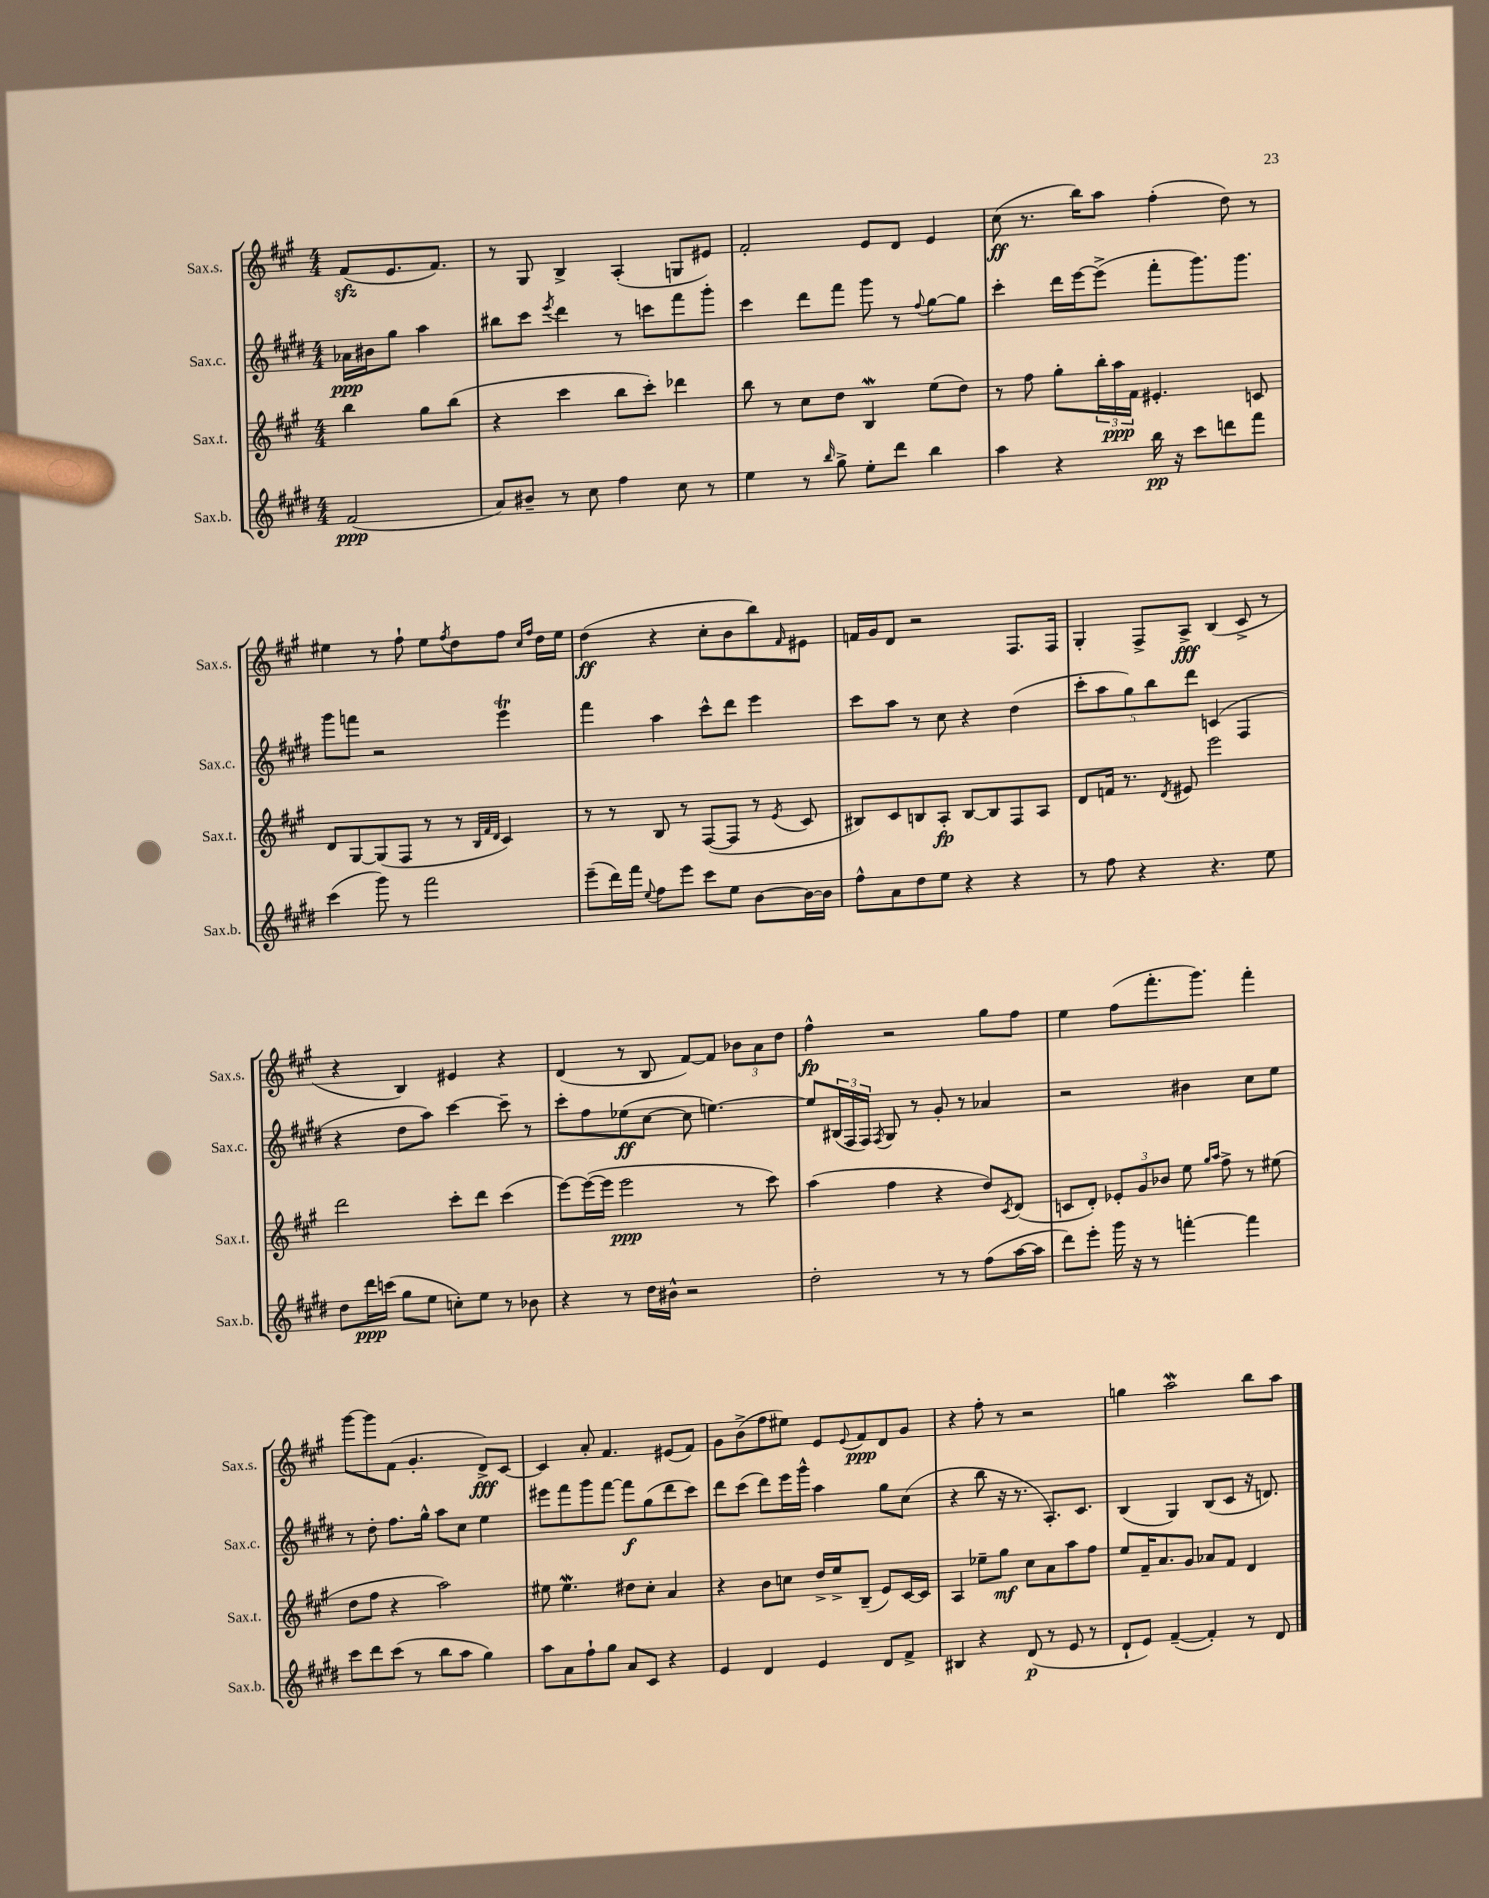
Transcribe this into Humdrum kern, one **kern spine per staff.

**kern	**dynam	**kern	**dynam	**kern	**dynam	**kern	**dynam
*part4	*part4	*part3	*part3	*part2	*part2	*part1	*part1
*staff4	*staff4	*staff3	*staff3	*staff2	*staff2	*staff1	*staff1
*I"Sax.b.	*	*I"Sax.t.	*	*I"Sax.c.	*	*I"Sax.s.	*
*I'Sax.b.	*	*I'Sax.t.	*	*I'Sax.c.	*	*I'Sax.s.	*
*clefG2	*	*clefG2	*	*clefG2	*	*clefG2	*
*k[f#c#g#d#]	*	*k[f#c#g#]	*	*k[f#c#g#d#]	*	*k[f#c#g#]	*
*M4/4	*	*M4/4	*	*M4/4	*	*M4/4	*
=	=	=	=	=	=	=	=
(2f#/	ppp	4bb\	.	16a-X\LL	ppp	(8f#zz/L	.
.	.	.	.	16b#X\J	.	.	.
.	.	.	.	8gg#\J	.	8.e/	.
.	.	8gg#\L	.	4aa\	.	.	.
.	.	.	.	.	.	8.f#/J)	.
.	.	(8bb\J	.	.	.	.	.
=1	=1	=1	=1	=1	=1	=1	=1
8a/L)	.	4r	.	8bb#X\L	.	8r	.
8b#X~/J	.	.	.	8ccc#\J	.	8G#/	.
.	.	.	.	8qeee/	.	.	.
8r	.	4ccc#\	.	4ddd#\	.	4B^/	.
8cc#\	.	.	.	.	.	.	.
4ff#\	.	8bb\L	.	8r	.	(4A'/	.
.	.	8ccc#'\J)	.	8cccn\L	.	.	.
8cc#\	.	4ddd-X\	.	8fff#\	.	8Gn/L	.
8r	.	.	.	8ggg#'\J	.	8e#X/J)	.
=2	=2	=2	=2	=2	=2	=2	=2
4ee\	.	8bb\	.	4ccc#\	.	2f#'/	.
.	.	8r	.	.	.	.	.
8r	.	8cc#\L	.	8ddd#\L	.	.	.
16qqbb/	.	.	.	.	.	.	.
8gg#^\	.	8dd\J	.	8fff#\J	.	.	.
8ee'\L	.	4BW/	.	8ggg#\	.	8e/L	.
8ddd#\J	.	.	.	8r	.	8d/J	.
.	.	.	.	8qqff#/	.	.	.
4bb\	.	(8ee\L	.	[8gg#\L	.	4e/	.
.	.	8dd\J)	.	8gg#\J]	.	.	.
=3	=3	=3	=3	=3	=3	=3	=3
4aa\	.	8r	.	4ccc#'\	.	(8cc#\	ff
.	.	8ff#\	.	.	.	8.r	.
4r	.	8gg#'\L	.	16ddd#\LL	.	.	.
.	.	.	.	[16eee\J	.	16bb\KL)	.
.	.	24bb'\L	.	(8eee^\J]	.	8aa\J	.
.	.	24aa\	ppp	.	.	.	.
.	.	24f#\JJ	.	.	.	.	.
16bb\	pp	4.e#X'/	.	8fff#'\L	.	(4ff#'\	.
16r	.	.	.	.	.	.	.
8ccc#\L	.	.	.	8.ggg#\)	.	.	.
8dddn\	.	.	.	.	.	8dd\)	.
.	.	.	.	8.ggg#\J	.	.	.
8fff#\J	.	8cn/	.	.	.	8r	.
!!LO:LB:g=z
=4	=4	=4	=4	=4	=4	=4	=4
(4ccc#\	.	8d/L	.	8ggg#\L	.	4ee#X\	.
.	.	[8G#/	.	8fffn\J	.	.	.
8ggg#\)	.	(8G#/]	.	2r	.	8r	.
8r	.	8F#/J	.	.	.	8ff#`\	.
2fff#\	.	8r	.	.	.	8ee#\L	.
.	.	.	.	.	.	8qff#/	.
.	.	8r	.	.	.	8dd\	.
.	.	32qqB/LLL	.	.	.	.	.
.	.	32qqf#/	.	.	.	.	.
.	.	32qqd/JJJ	.	.	.	.	.
.	.	4c#/)	.	4eeeT\	.	8ff#\J	.
.	.	.	.	.	.	16qqcc#/LL	.
.	.	.	.	.	.	16qqff#/JJ	.
.	.	.	.	.	.	16dd\LL	.
.	.	.	.	.	.	16ee#\JJ	.
=5	=5	=5	=5	=5	=5	=5	=5
(8eee~\L	.	8r	.	4fff#\	.	(4dd\	ff
16ddd#\L)	.	8r	.	.	.	.	.
16fff#\JJ	.	.	.	.	.	.	.
8qqee/	.	.	.	.	.	.	.
8ff#\L	.	8B/	.	4aa\	.	4r	.
8eee\J	.	8r	.	.	.	.	.
8ccc#\L	.	([8F#/L	.	8ccc#^^\L	.	8cc#'\L	.
8ee\J	.	8F#/J]	.	8ddd#\J	.	8b\	.
[8b\L	.	8r	.	4eee\	.	8bb\)	.
.	.	8qe/	.	.	.	16qqf#/	.
16b\L_	.	8c#/	.	.	.	8e#X\J	.
16b\JJ]	.	.	.	.	.	.	.
=6	=6	=6	=6	=6	=6	=6	=6
8ff#^^\L	.	8B#X/L)	.	8ccc#\L	.	16fn/LL	.
.	.	.	.	.	.	16g#/J	.
8a\	.	8c#/	.	8aa\J	.	8d/J	.
8dd#\	.	8Bn/	.	8r	.	2r	.
8ee\J	.	8A'/J	fp	8cc#\	.	.	.
4r	.	[8B/L	.	4r	.	.	.
.	.	8B/]	.	.	.	.	.
4r	.	8F#/	.	(4dd#\	.	8.F#/L	.
.	.	8A/J	.	.	.	.	.
.	.	.	.	.	.	16F#/Jk	.
=7	=7	=7	=7	=7	=7	=7	=7
8r	.	8d/L	.	10ccc#'\L	.	4G#'/	.
.	.	.	.	10aa\	.	.	.
8ff#\	.	16fn/Jk	.	.	.	.	.
.	.	8.r	.	.	.	.	.
.	.	.	.	10gg#\)	.	.	.
4r	.	.	.	.	.	8F#^/L	.
.	.	.	.	10bb\	.	.	.
.	.	8qd/	.	.	.	.	.
.	.	8e#X/	.	.	.	8A^/J	fff
.	.	.	.	10ddd#\J	.	.	.
4.r	.	2eee\	.	(4cn/	.	(4B/	.
.	.	.	.	4F#/	.	8c#^/	.
8ee\	.	.	.	.	.	8r	.
!!LO:LB:g=z
=8	=8	=8	=8	=8	=8	=8	=8
8dd#\L	.	2ddd\	.	4r	.	4r	.
16ddd#\L	ppp	.	.	.	.	.	.
(16cccn\JJ	.	.	.	.	.	.	.
8gg#\L	.	.	.	8dd#\L	.	4B/)	.
8ee\J	.	.	.	8aa\J)	.	.	.
8ccn'\L)	.	8ccc#'\L	.	[4ccc#\	.	4e#X/	.
8ee\J	.	8ddd\J	.	.	.	.	.
8r	.	(4ccc#\	.	8ccc#~\]	.	4r	.
8b-X\	.	.	.	8r	.	.	.
=9	=9	=9	=9	=9	=9	=9	=9
4r	.	[8eee\L)	.	8ccc#'\L	.	(4d/	.
.	.	(16eee\L_	.	8ff#\	.	.	.
.	.	16eee\JJ]	.	.	.	.	.
8r	.	2eee\	ppp	(8ee-X\	ff	8r	.
16dd#\LL	.	.	.	[8cc#\J	.	8B/	.
16b#X^^\JJ	.	.	.	.	.	.	.
2r	.	.	.	8cc#\]	.	[8f#/L)	.
.	.	.	.	[4.een\)	.	8f#/J]	.
.	.	8r	.	.	.	12b-X\L	.
.	.	.	.	.	.	12a\	.
.	.	8ccc#\)	.	.	.	.	.
.	.	.	.	.	.	12dd\J	.
=10	=10	=10	=10	=10	=10	=10	=10
2dd#'\	.	(4aa\	.	8ee/L]	.	4ff#^^\	fp
.	.	.	.	(24B#X/L	.	.	.
.	.	.	.	24F#/	.	.	.
.	.	.	.	24F#/JJ)	.	.	.
.	.	.	.	8qF#/	.	.	.
.	.	4ff#\	.	8G#/	.	2r	.
.	.	.	.	8r	.	.	.
8r	.	4r	.	8g#'/	.	.	.
8r	.	.	.	8r	.	.	.
(8ff#\L	.	8dd/L)	.	4a-X/	.	8gg#\L	.
.	.	8qc#/	.	.	.	.	.
[16aa\L	.	(8d/J	.	.	.	8ff#\J	.
16aa\JJ]	.	.	.	.	.	.	.
=11	=11	=11	=11	=11	=11	=11	=11
8ddd#\L)	.	8cn/L	.	2r	.	4ee\	.
8eee'\J	.	8d'/J)	.	.	.	.	.
16ggg#\	.	12e-X'/L	.	.	.	(8ff#\L	.
16r	.	.	.	.	.	.	.
.	.	12g#/	.	.	.	.	.
8r	.	.	.	.	.	8.fff#'\	.
.	.	12b-X/J	.	.	.	.	.
[4fffn'\	.	8ee\	.	4b#X\	.	.	.
.	.	.	.	.	.	8.ggg#\J)	.
.	.	16qqgg#/LL	.	.	.	.	.
.	.	16qqaa/JJ	.	.	.	.	.
.	.	8ff#^\	.	.	.	.	.
4fff\]	.	8r	.	8cc#\L	.	4fff#'\	.
.	.	(8ee#X\	.	8ee\J	.	.	.
!!LO:LB:g=z
=12	=12	=12	=12	=12	=12	=12	=12
8ccc#\L	.	8dd\L	.	8r	.	[8ggg#\L	.
8ddd#\	.	8ff#\J	.	8dd#'\	.	8ggg#\]	.
(8ccc#\J	.	4r	.	8.ff#\L	.	(8f#\J	.
8r	.	.	.	.	.	4.g#'/	.
.	.	.	.	16gg#^^\Jk	.	.	.
8bb\L	.	2aa\)	.	8aa\L	.	.	.
8aa\J	.	.	.	8cc#\J	.	.	.
4gg#\)	.	.	.	4ee\	.	8d^/L)	fff
.	.	.	.	.	.	[8c#/J	.
=13	=13	=13	=13	=13	=13	=13	=13
8aa\L	.	8ee#X\	.	8eee#X\L	.	4c#/]	.
8a\	.	4.ee#W\	.	8fff#\	.	.	.
8ff#`\	.	.	.	8ggg#\	.	8a'/	.
8gg#\J	.	.	.	[8fff#\J	.	4.f#/	.
8a/L	.	8dd#X\L	.	8fff#\L]	f	.	.
8c#/J	.	8cc#'\J	.	(8gg#\	.	.	.
4r	.	4a/	.	8ddd#\	.	(8e#X/L	.
.	.	.	.	8ccc#\J)	.	8f#/J)	.
=14	=14	=14	=14	=14	=14	=14	=14
4e/	.	4r	.	8ddd#\L	.	8g#\L	.
.	.	.	.	(8ccc#\J	.	(8b^\	.
4d#/	.	8b\L	.	8ddd#\L)	.	8ff#\	.
.	.	8ccn\J	.	16eee\L	.	8ee#X\J)	.
.	.	.	.	16ggg#^^\JJ	.	.	.
4e/	.	16dd^/LL	.	4aa\	.	8e/L	.
.	.	16ee^/J	.	.	.	.	.
.	.	.	.	.	.	8qqe/	.
.	.	(8B~/J	.	.	.	8f#/	ppp
8d#/L	.	8e/L)	.	8gg#\L	.	8d/	.
8f#^/J	.	[16c#/L	.	(8cc#\J	.	8g#/J	.
.	.	16c#/JJ]	.	.	.	.	.
=15	=15	=15	=15	=15	=15	=15	=15
4B#X/	.	4A/	.	4r	.	4r	.
4r	.	8ee-X~\L	.	8bb\	.	8ff#'\	.
.	.	8gg#\J	mf	16r	.	8r	.
.	.	.	.	8.r	.	.	.
(8d#/	p	8cc#\L	.	.	.	2r	.
8r	.	8a\	.	8.A'/L)	.	.	.
8e/	.	8aa\	.	.	.	.	.
.	.	.	.	8.c#/J	.	.	.
8r	.	8ff#\J	.	.	.	.	.
=16	=16	=16	=16	=16	=16	=16	=16
8d#`/L	.	8ee/L	.	(4B/	.	4ggn\	.
8e/J)	.	16f#~/K	.	.	.	.	.
.	.	8.a/	.	.	.	.	.
([4f#~/	.	.	.	4G#/)	.	2aaw\	.
.	.	8g#/J	.	.	.	.	.
4f#'/])	.	8a-X/L	.	(8B/L	.	.	.
.	.	8f#/J	.	8c#/J	.	.	.
8r	.	4d/	.	16r	.	8bb\L	.
.	.	.	.	8.dn/)	.	.	.
8d#/	.	.	.	.	.	8aa\J	.
==	==	==	==	==	==	==	==
*-	*-	*-	*-	*-	*-	*-	*-
